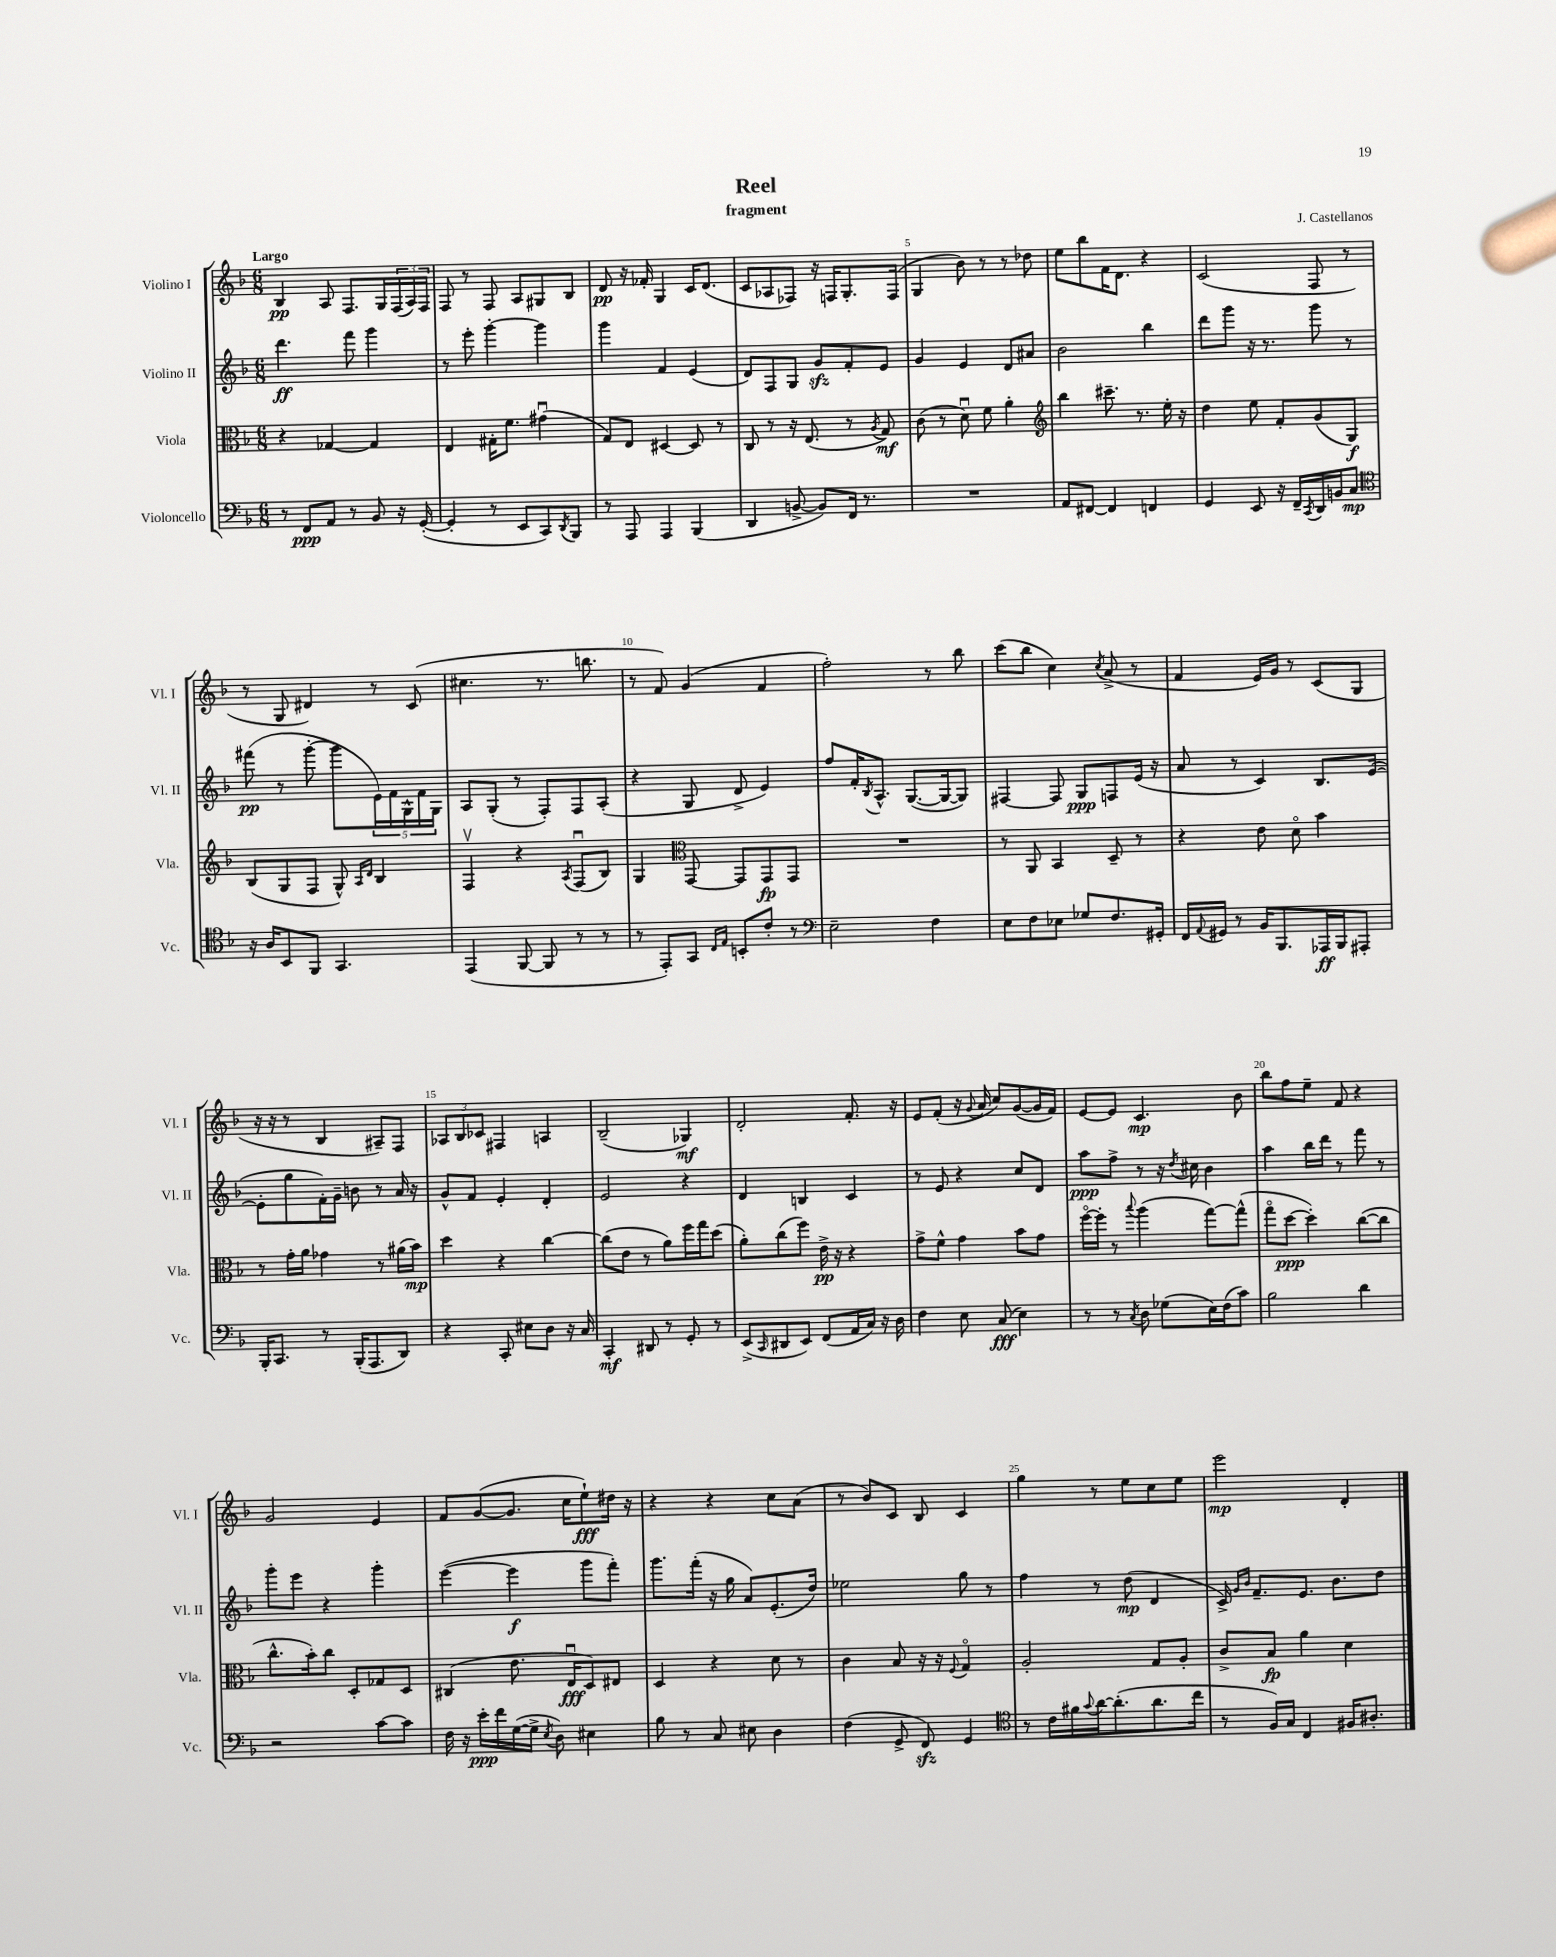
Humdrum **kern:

**kern	**kern	**kern	**kern
*staff4	*staff3	*staff2	*staff1
*clefF4	*clefC3	*clefG2	*clefG2
*k[b-]	*k[b-]	*k[b-]	*k[b-]
*M6/8	*M6/8	*M6/8	*M6/8
8r	4r	4.ddd\	4B-/
8FF/L	.	.	.
8AA/J	[4G-/	.	8A/
8r	.	8fff\	8.F/L
8BB-/	4G-/]	4ggg\	.
.	.	.	16G/L
16r	.	.	(24F/
.	.	.	24A/)
([16GG'/	.	.	.
.	.	.	24F/JJ
=	=	=	=
4GG'/]	4E/	8r	8F/
.	.	8eee'\	8r
8r	16G#'\LK	[4ggg'\	8F/
.	8.f\J	.	.
8EE/L	.	.	8A/L
8CC/)	(4g#u\	4ggg\]	8G#/
8qDD/	.	.	.
8BBB-/J	.	.	8B-/J
=	=	=	=
8r	8G/L)	4ggg\	8d/
8AAA/	8E/J	.	16r
.	.	.	16f-'/
4AAA/	[4D#/	4f/	4G/
(4BBB-/	8D#/]	(4e/	16c/LK
.	.	.	(8.d/J
.	8r	.	.
=	=	=	=
4DD/	8C/	8d/L)	8c/L
.	8r	8F/	8A-/
[8BB^/	16r	8G/J	8F-/J)
.	(8.E/	.	.
8BB/]L)	.	8g/L	16r
.	.	.	16F/LK
16FF/Jk	8r	8f'/	8.G'/
8.r	.	.	.
.	8qA/	.	.
.	8G/)	8e/J	.
.	.	.	(16F/Jk
=	=	=	=
2.r	(8c\	4g/	4G/
.	8r	.	.
.	8du\)	4e/	8b-\)
.	8f\	.	8r
.	4a'\	8d/L	8r
.	.	8a#/J	8dd-\
=	=	=	=
*	*clefG2	*	*
8AA/L	4bb-\	2b-\	8ee\L
[8FF#/J	.	.	8bb-\
4FF#/]	8.ccc#~\	.	16f\K
.	.	.	8.d\J
.	8.r	.	.
4FF/	.	4bb-\	4r
.	16ee'\	.	.
.	16r	.	.
=	=	=	=
4GG/	4dd\	8ddd\L	(2c/
.	.	8ggg\J	.
8EE/	8ee\	16r	.
.	.	8.r	.
16r	8f'/L	.	.
16FF~/LL	.	.	.
8qCC/	.	.	.
16DD/	(8g/	8ggg\	8F/
16BB/J	.	.	.
8C/J	8G/J)	8r	8r
=	=	=	=
*clefC4	*	*	*
16r	(8B-/L	(8fff#\	8r
16A/LK	.	.	.
8BB-/	8G/	8r	8G/
8FF/J	8F/J	[8ggg'\	4d#/)
4.GG/	8G^^/)	8ggg\]L	.
.	16qqA/LL	.	.
.	16qqd/JJ	.	.
.	4B-/	20e\L)	8r
.	.	20f\	.
.	.	20G^^\	.
.	.	.	(8c/
.	.	20f\	.
.	.	20G\JJ	.
=	=	=	=
(4EE/	4Fv/	8A/L	4.cc#\
.	.	(8G'/J	.
[8FF/	4r	8r	.
8FF/]	.	8F'/L)	8.r
.	8qA/	.	.
8r	(8Fu/L	8F/	.
.	.	.	8.bb\
8r	8B-/J)	(8A'/J	.
=	=	=	=
8r	4G/	4r	8r
8EE'/L)	.	.	8f/)
*	*clefC3	*	*
8GG/J	[8GG/	8G/	(4g/
16qqC/LL	.	.	.
16qqE/JJ	.	.	.
8BB'/L	8GG/]L	8d^/	.
8c'/J	8GG/	4e/)	4f/
8r	8GG/J	.	.
=	=	=	=
*clefF4	*	*	*
2E~\	2.r	8ff/L	2ff'\)
.	.	16f'/K	.
.	.	8qB-/	.
.	.	8.A^^/J	.
.	.	([8.G/L	.
4F\	.	.	8r
.	.	16G/_k	.
.	.	8G/]J)	8bb-\
=	=	=	=
8E\L	8r	[4F#/	(8ccc\L
8F\	8AA/	.	8bb-\J
8E-\J	4BB-/	8F#/]	4cc\)
8G-/L	.	8G/L	.
.	.	.	8qcc/
8.F/	8D~/	8F/	(8a^/
.	8r	(16e/Jk	8r
16GG#'/Jk	.	16r	.
=	=	=	=
16FF/LL	4r	8a/	4f/
8qqAA/	.	.	.
16GG#/JJ	.	.	.
8r	.	8r	.
16BB-/LK	8e\	4c/)	16e/LL)
8.BBB-/	.	.	16g/JJ
.	8do\	.	8r
16AAA-/L	4b-\	8.B-/L	(8c/L
16BBB-/J	.	.	.
8AAA#'/J	.	.	8G/J
.	.	([16e/Jk	.
=	=	=	=
16BBB-'/LK	8r	8e'\]L	16r
8.CC/J	.	.	16r
.	16g'\LL	8gg\	8r
.	16a\JJ	.	.
8r	4g-\	16f'\L)	4B-/
.	.	16g~\JJ	.
(16BBB-'/LK	.	8b\	.
8.AAA/	.	.	.
.	8r	8r	8A#~/L)
8DD/J)	(16a#\LL	16a/	8F/J
.	16b-\JJ)	16r	.
=	=	=	=
4r	4dd\	8g^^/L	12A-/L
.	.	.	12B-/
.	.	8f/J	.
.	.	.	12c-/J
8CC'/	4r	4e'/	4F#/
8E#\L	.	.	.
8D\J	[4cc\	4d'/	4A/
16r	.	.	.
16C/	.	.	.
=	=	=	=
4CC'/	(8cc\]L	2e/	(2B-~/
.	8e\J	.	.
8DD#/	8r	.	.
8r	8a\L)	.	.
8GG'/	16ff\L	4r	4G-/)
.	16gg\J	.	.
8r	(8dd\J	.	.
=	=	=	=
(8EE^/L	8a'\L)	4d/	2d'/
16qqCC/	.	.	.
8DD#/	(8cc\	.	.
8EE/J)	8ff\J)	4B/	.
(8FF/L	16e^\	.	.
.	16r	.	.
16AA/L	4r	4c/	8.f'/
16C/JJ)	.	.	.
16r	.	.	.
16D\	.	.	16r
=	=	=	=
4F\	8g^\L	8r	8e/L
.	8f^^\J	8e/	(8f'/J
8E\	4g\	4r	16r
.	.	.	8qqg/
.	.	.	16a/
(8C/	.	.	8cc/L)
4E\)	8b-\L	8cc/L	([8g/
.	8g\J	8d/J	16g/]L
.	.	.	16f/JJ)
=	=	=	=
8r	[16ffo\LL	8aa\L	[8e/L
.	16ff'\]JJ	.	.
8r	8r	8ff^\J	8e/]J
8qC/	8qqbb-/	.	.
8D\	(4aa\	8r	4.c/
(8G-\L	.	16r	.
.	.	8qdd/	.
.	.	16cc#\	.
16E\L)	[8gg\L)	4b-\	.
(16F\J	.	.	.
8c\J)	(8gg^^\]J	.	8b-\
=	=	=	=
2B-\	8ggo\L	4aa\	8bb-\L
.	[8dd\J	.	8ff\
.	4dd'\])	16bb-\LL	8ee~\J
.	.	16ddd\JJ	.
.	.	8r	8f/
4d\	([8cc\L	8fff\	4r
.	8cc\]J	8r	.
=	=	=	=
2r	8.cc^^\L	8ggg'\L	2g/
.	.	8eee\J	.
.	16b-'\k)	.	.
.	8cc\J	4r	.
.	8D'/L	.	.
[8c\L	8G-/	4ggg'\	4e/
8c\]J	8D/J	.	.
=	=	=	=
16F\	(4C#/	([4eee\	8f/L
16r	.	.	.
16e'\LL	.	.	([8g/
16f\	.	.	.
([16G\	8.e\	4eee\]	8.g/]J
16G^\]JJ	.	.	.
8qE/	.	.	.
8D\)	.	.	.
.	16Eu/LK	.	16cc\LK
4E#\	8D/)	8ggg\L	8ee`\)
.	8E#/J	8fff'\J)	16dd#\Jk
.	.	.	16r
=	=	=	=
8B-\	4D/	8.ggg\L	4r
8r	.	.	.
.	.	(16fff'\Jk	.
8C/	4r	16r	4r
.	.	16gg\	.
8E#\	.	8a/L)	.
4D\	8d\	(8.e'/	8cc\L
.	8r	.	(8a\J
.	.	16dd/Jk)	.
=	=	=	=
(4F\	4c\	2ee-\	8r
.	.	.	8b-/L)
8GG^/	8B-/	.	8c/J
8FF/)	16r	.	8B-/
.	16r	.	.
.	8qqF/	.	.
4GG/	4Go/	8gg\	4c/
.	.	8r	.
=	=	=	=
*clefC4	*	*	*
8r	2A'/	4ff\	4gg\
16c\LL	.	.	.
16f#\	.	.	.
8qqg/	.	.	.
[16a\J	.	8r	8r
(8.a'\]	.	.	.
.	.	(8dd\	8ee\L
8.a\	8G/L	4d/	8cc\
.	8A'/J	.	8ee\J
16cc\Jk	.	.	.
=	=	=	=
8r	8c^/L	16c^/)	2eee\
.	.	16qqg/LL	.
.	.	16qqb-/JJ	.
.	.	8.f~/L	.
16F/LL)	8B-/J	.	.
16G/JJ	.	.	.
4C/	4a\	8.e/J	.
.	.	8.b-\L	.
16F#/LK	4d\	.	4d'/
8.A#'/J	.	.	.
.	.	8dd\J	.
==	==	==	==
*-	*-	*-	*-
